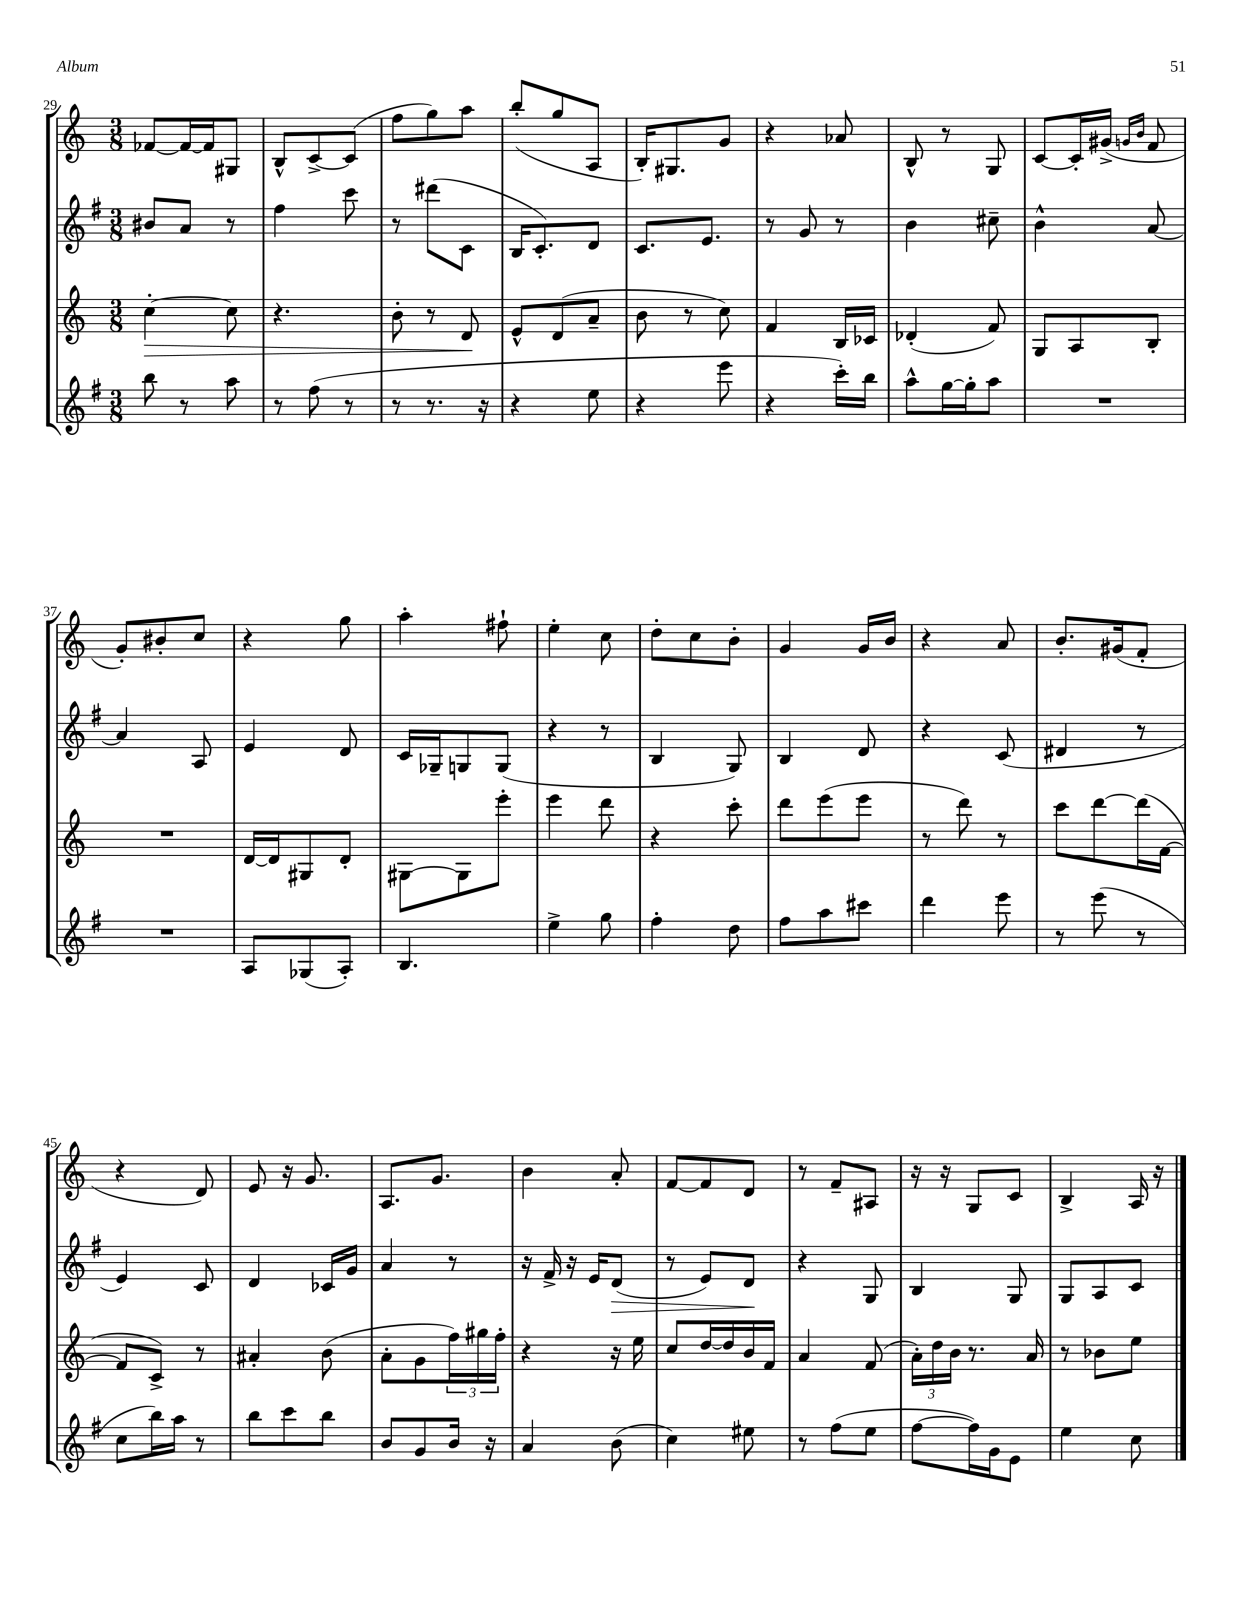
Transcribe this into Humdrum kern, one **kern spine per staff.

**kern	**kern	**kern	**kern
*staff4	*staff3	*staff2	*staff1
*clefG2	*clefG2	*clefG2	*clefG2
*k[f#]	*k[]	*k[f#]	*k[]
*M3/8	*M3/8	*M3/8	*M3/8
8bb	[4cc'	8b#	[8f-
8r	.	8a	16f-_
.	.	.	16f-]
8aa	8cc]	8r	8G#
=	=	=	=
8r	4.r	4ff#	8B^^
(8ff#	.	.	[8c^
8r	.	8ccc	(8c]
=	=	=	=
8r	8b'	8r	8ff
8.r	8r	(8ddd#	8gg)
.	8d	8c	8aa
16r	.	.	.
=	=	=	=
4r	8e^^	16B	(8bb'
.	.	8.c')	.
.	(8d	.	8gg
8ee	8a~	8d	8A
=	=	=	=
4r	8b	8.c	16B')
.	.	.	8.G#
.	8r	.	.
.	.	8.e	.
8eee	8cc)	.	8g
=	=	=	=
4r	4f	8r	4r
.	.	8g	.
16ccc')	16B	8r	8a-
16bb	16c-	.	.
=	=	=	=
8aa^^	(4d-'	4b	8B^^
[16gg	.	.	8r
16gg']	.	.	.
8aa	8f)	8cc#~	8G
=	=	=	=
4.r	8G	4b^^	[8c
.	8A	.	16c']
.	.	.	(16g#^
.	.	.	16qqg
.	.	.	16qqb
.	8B'	[8a	8f
=	=	=	=
4.r	4.r	4a]	8g')
.	.	.	8b#'
.	.	8A	8cc
=	=	=	=
8A	[16d	4e	4r
.	16d]	.	.
(8G-	8G#	.	.
8A')	8d'	8d	8gg
=	=	=	=
4.B	[8G#	16c	4aa'
.	.	16G-~	.
.	8G#]	8G	.
.	8eee'	(8G	8ff#`
=	=	=	=
4ee^	4eee	4r	4ee'
8gg	8ddd	8r	8cc
=	=	=	=
4ff#'	4r	4B	8dd'
.	.	.	8cc
8dd	8ccc'	8G)	8b'
=	=	=	=
8ff#	8ddd	4B	4g
8aa	(8eee	.	.
8ccc#	8eee	8d	16g
.	.	.	16b
=	=	=	=
4ddd	8r	4r	4r
.	8ddd)	.	.
8eee	8r	(8c	8a
=	=	=	=
8r	8ccc	4d#	8.b'
(8eee	[8ddd	.	.
.	.	.	(16g#
8r	(16ddd]	8r	8f'
.	[16f	.	.
=	=	=	=
8cc	8f]	4e)	4r
16bb)	8c^)	.	.
16aa	.	.	.
8r	8r	8c	8d)
=	=	=	=
8bb	4a#'	4d	8e
8ccc	.	.	16r
.	.	.	8.g
8bb	(8b	16c-	.
.	.	16g	.
=	=	=	=
8b	8a'	4a	8.A
8g	8g	.	.
.	.	.	8.g
16b	24ff)	8r	.
.	24gg#	.	.
16r	.	.	.
.	24ff'	.	.
=	=	=	=
4a	4r	16r	4b
.	.	16f#^	.
.	.	16r	.
.	.	16e	.
(8b	16r	(8d	8a'
.	16ee	.	.
=	=	=	=
4cc)	8cc	8r	[8f
.	[16dd	8e)	8f]
.	16dd]	.	.
8ee#	16b	8d	8d
.	16f	.	.
=	=	=	=
8r	4a	4r	8r
(8ff#	.	.	8f~
8ee	(8f	8G	8A#
=	=	=	=
[8ff#	24a')	4B	16r
.	24dd	.	.
.	.	.	16r
.	24b	.	.
16ff#])	8.r	.	8G
16g	.	.	.
8e	.	8G	8c
.	16a	.	.
=	=	=	=
4ee	8r	8G	4B^
.	8b-	8A	.
8cc	8ee	8c	16A
.	.	.	16r
==	==	==	==
*-	*-	*-	*-
